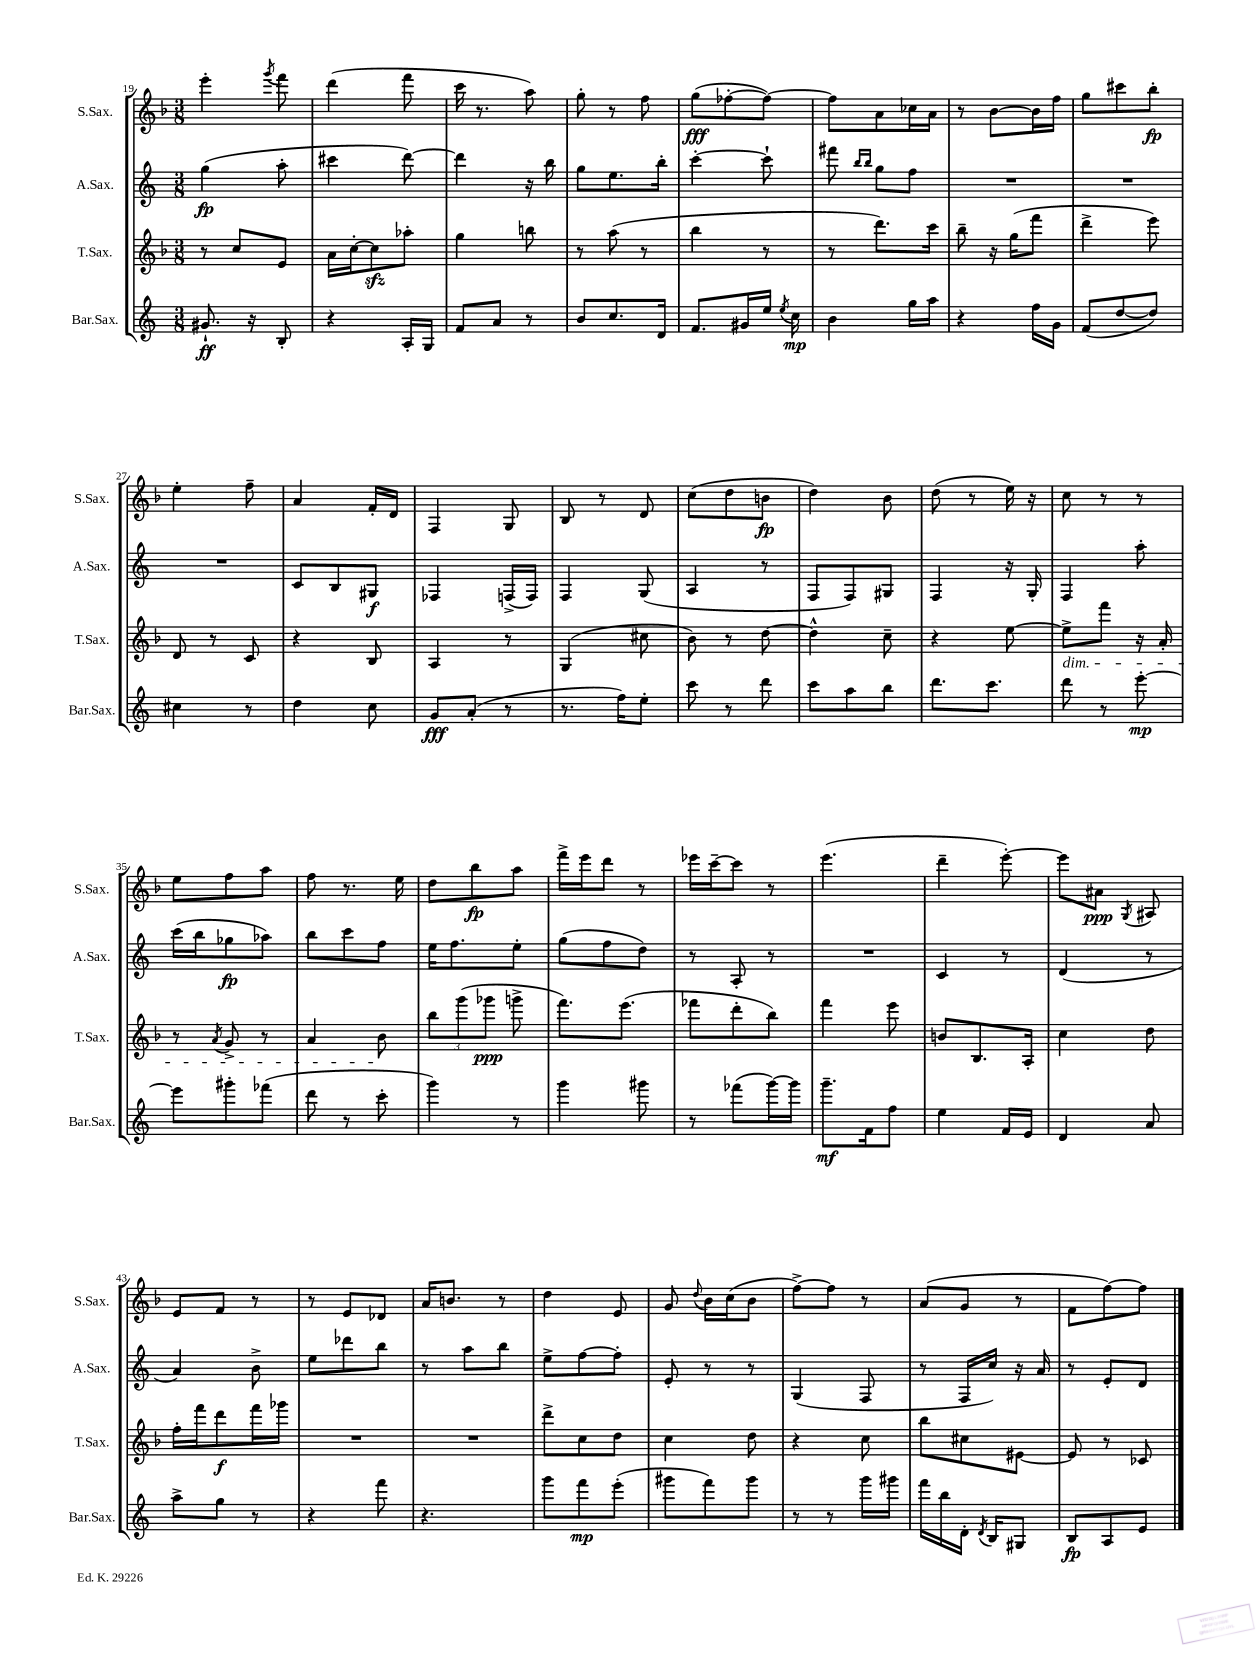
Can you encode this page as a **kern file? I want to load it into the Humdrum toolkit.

**kern	**dynam	**kern	**dynam	**kern	**dynam	**kern	**dynam
*part4	*part4	*part3	*part3	*part2	*part2	*part1	*part1
*staff4	*staff4	*staff3	*staff3	*staff2	*staff2	*staff1	*staff1
*I"Bar.Sax.	*	*I"T.Sax.	*	*I"A.Sax.	*	*I"S.Sax.	*
*I'Bar.Sax.	*	*I'T.Sax.	*	*I'A.Sax.	*	*I'S.Sax.	*
*clefG2	*	*clefG2	*	*clefG2	*	*clefG2	*
*k[]	*	*k[b-]	*	*k[]	*	*k[b-]	*
*M3/8	*	*M3/8	*	*M3/8	*	*M3/8	*
=19	=19	=19	=19	=19	=19	=19	=19
8.g#X`/	ff	8r	.	(4gg\	fp	4eee'\	.
.	.	8cc/L	.	.	.	.	.
16r	.	.	.	.	.	.	.
.	.	.	.	.	.	8qggg/	.
8B'/	.	8e/J	.	8aa'\	.	8fff\	.
=20	=20	=20	=20	=20	=20	=20	=20
4r	.	16a\LL	.	4ccc#X\	.	(4ddd\	.
.	.	[16cc'\J	.	.	.	.	.
.	.	8cczz\]	.	.	.	.	.
16A'/LL	.	8aa-X'\J	.	[8ddd\)	.	8fff\	.
16G/JJ	.	.	.	.	.	.	.
=21	=21	=21	=21	=21	=21	=21	=21
8f/L	.	4gg\	.	4ddd\]	.	16ccc\	.
.	.	.	.	.	.	8.r	.
8a/J	.	.	.	.	.	.	.
8r	.	8bbn\	.	16r	.	8aa\)	.
.	.	.	.	16bb\	.	.	.
=22	=22	=22	=22	=22	=22	=22	=22
8b/L	.	8r	.	8gg\L	.	8gg'\	.
8.cc/	.	(8aa\	.	8.ee\	.	8r	.
.	.	8r	.	.	.	8ff\	.
16d/Jk	.	.	.	16bb'\Jk	.	.	.
=23	=23	=23	=23	=23	=23	=23	=23
8.f/L	.	4bb-\	.	[4ccc'\	.	(8gg\L	fff
.	.	.	.	.	.	[8ff-X'\	.
16g#X/L	.	.	.	.	.	.	.
16ee/JJ	.	8r	.	8ccc`\]	.	8ff-\J_)	.
8qee/	.	.	.	.	.	.	.
16cc\	mp	.	.	.	.	.	.
=24	=24	=24	=24	=24	=24	=24	=24
4b\	.	8r	.	8fff#X\	.	8ff-\L]	.
.	.	.	.	16qqbb/LL	.	.	.
.	.	.	.	16qqbb/JJ	.	.	.
.	.	8.ddd\L)	.	8gg\L	.	8a\	.
16gg\LL	.	.	.	8ff\J	.	16cc-X\L	.
16aa\JJ	.	16ccc\Jk	.	.	.	16a\JJ	.
=25	=25	=25	=25	=25	=25	=25	=25
4r	.	8bb-~\	.	4.r	.	8r	.
.	.	16r	.	.	.	[8b-\L	.
.	.	(16gg\KL	.	.	.	.	.
16ff\LL	.	8fff\J	.	.	.	16b-\L]	.
16g\JJ	.	.	.	.	.	16ff\JJ	.
=26	=26	=26	=26	=26	=26	=26	=26
(8f/L	.	4ddd^\	.	4.r	.	8gg\L	.
[8dd/	.	.	.	.	.	8ccc#X\	.
8dd/J])	.	8eee\)	.	.	.	8bb-'\J	fp
!!LO:LB:g=z
=27	=27	=27	=27	=27	=27	=27	=27
4cc#X\	.	8d/	.	4.r	.	4ee'\	.
.	.	8r	.	.	.	.	.
8r	.	8c/	.	.	.	8ff~\	.
=28	=28	=28	=28	=28	=28	=28	=28
4dd\	.	4r	.	8c/L	.	4a/	.
.	.	.	.	8B/	.	.	.
8cc\	.	8B-/	.	8G#X/J	f	16f'/LL	.
.	.	.	.	.	.	16d/JJ	.
=29	=29	=29	=29	=29	=29	=29	=29
8g/L	fff	4A/	.	4F-X/	.	4F/	.
(8a'/J	.	.	.	.	.	.	.
8r	.	8r	.	(16Fn^/LL	.	8G/	.
.	.	.	.	16F/JJ)	.	.	.
=30	=30	=30	=30	=30	=30	=30	=30
8.r	.	(4G/	.	4F/	.	8B-/	.
.	.	.	.	.	.	8r	.
16ff\KL)	.	.	.	.	.	.	.
8ee'\J	.	8cc#X\	.	(8G/	.	8d/	.
=31	=31	=31	=31	=31	=31	=31	=31
8ccc\	.	8b-\)	.	4A/	.	(8cc\L	.
8r	.	8r	.	.	.	8dd\	.
8ddd\	.	[8dd\	.	8r	.	8bn\J	fp
=32	=32	=32	=32	=32	=32	=32	=32
8ccc\L	.	4dd^^\]	.	8F/L	.	4dd\)	.
8aa\	.	.	.	8F/)	.	.	.
8bb\J	.	8cc~\	.	8G#X/J	.	8b-\	.
=33	=33	=33	=33	=33	=33	=33	=33
8.ddd\L	.	4r	.	4F/	.	(8dd\	.
.	.	.	.	.	.	8r	.
8.ccc\J	.	.	.	.	.	.	.
.	.	[8ee\	.	16r	.	16ee\)	.
.	.	.	.	16G'/	.	16r	.
=34	=34	=34	=34	=34	=34	=34	=34
!	!	!LO:TX:b:i:t=dim.	!	!	!	!	!
8ddd\	.	8ee^\L]	.	4F/	.	8cc\	.
8r	.	8fff\J	.	.	.	8r	.
[8eee'\	mp	16r	.	8aa'\	.	8r	.
.	.	16a'/	.	.	.	.	.
!!LO:LB:g=z
=35	=35	=35	=35	=35	=35	=35	=35
8eee\L]	.	8r	.	(16ccc\LL	.	8ee\L	.
.	.	.	.	16bb\J	.	.	.
.	.	8qa/	.	.	.	.	.
8ggg#X'\	.	8g^/	.	8gg-X\	fp	8ff\	.
(8fff-X\J	.	8r	.	8aa-X\J)	.	8aa\J	.
=36	=36	=36	=36	=36	=36	=36	=36
8ddd\	.	4a/	.	8bb\L	.	8ff\	.
8r	.	.	.	8ccc\	.	8.r	.
8ccc'\	.	8b-\	.	8ff\J	.	.	.
.	.	.	.	.	.	16ee\	.
=37	=37	=37	=37	=37	=37	=37	=37
4ggg\)	.	12bb-\L	.	16ee\KL	.	8dd\L	.
.	.	.	.	8.ff\	.	.	.
.	.	(12ggg\	.	.	.	.	.
.	.	.	.	.	.	8bb-\	fp
.	.	12ggg-X\J	ppp	.	.	.	.
8r	.	8gggn^\	.	8ee'\J	.	8aa\J	.
=38	=38	=38	=38	=38	=38	=38	=38
4ggg\	.	8.fff\L)	.	(8gg\L	.	16fff^\LL	.
.	.	.	.	.	.	16eee\J	.
.	.	.	.	8ff\	.	8ddd\J	.
.	.	(8.eee\J	.	.	.	.	.
8ggg#X\	.	.	.	8dd\J)	.	8r	.
=39	=39	=39	=39	=39	=39	=39	=39
8r	.	8fff-X\L	.	8r	.	16eee-X\LL	.
.	.	.	.	.	.	[16ccc~\J	.
(8fff-X\L	.	8ddd'\	.	8A'/	.	8ccc\J]	.
[16ggg\L)	.	8bb-\J)	.	8r	.	8r	.
16ggg\JJ]	.	.	.	.	.	.	.
=40	=40	=40	=40	=40	=40	=40	=40
8.ggg~\L	mf	4fff\	.	4.r	.	(4.eee\	.
16f\k	.	.	.	.	.	.	.
8ff\J	.	8eee\	.	.	.	.	.
=41	=41	=41	=41	=41	=41	=41	=41
4ee\	.	8bn/L	.	4c/	.	4ddd~\	.
.	.	8.B-/	.	.	.	.	.
16f/LL	.	.	.	8r	.	[8eee'\)	.
16e/JJ	.	16A'/Jk	.	.	.	.	.
=42	=42	=42	=42	=42	=42	=42	=42
4d/	.	4cc\	.	(4d/	.	8eee\L]	.
.	.	.	.	.	.	8a#X\J	ppp
.	.	.	.	.	.	8qG/	.
8a/	.	8dd\	.	8r	.	8A#X/	.
!!LO:LB:g=z
=43	=43	=43	=43	=43	=43	=43	=43
8aa^\L	.	16ff'\LL	.	4a/)	.	8e/L	.
.	.	16fff\J	.	.	.	.	.
8gg\J	.	8ddd\	f	.	.	8f/J	.
8r	.	16fff\L	.	8b^\	.	8r	.
.	.	16ggg-X\JJ	.	.	.	.	.
=44	=44	=44	=44	=44	=44	=44	=44
4r	.	4.r	.	8ee\L	.	8r	.
.	.	.	.	8ddd-X\	.	8e/L	.
8fff\	.	.	.	8bb\J	.	8d-X/J	.
=45	=45	=45	=45	=45	=45	=45	=45
4.r	.	4.r	.	8r	.	16a/KL	.
.	.	.	.	.	.	8.bn/J	.
.	.	.	.	8aa\L	.	.	.
.	.	.	.	8bb\J	.	8r	.
=46	=46	=46	=46	=46	=46	=46	=46
8ggg\L	.	8ddd^\L	.	8ee^\L	.	4dd\	.
8fff\	mp	8cc\	.	[8ff\	.	.	.
(8eee'\J	.	8dd\J	.	8ff'\J]	.	8e/	.
=47	=47	=47	=47	=47	=47	=47	=47
8ggg#X\L	.	4cc\	.	8e'/	.	8g/	.
.	.	.	.	.	.	8qqdd/	.
8fff\)	.	.	.	8r	.	16b-\LL	.
.	.	.	.	.	.	(16cc\J	.
8ggg#\J	.	8dd\	.	8r	.	8b-\J	.
=48	=48	=48	=48	=48	=48	=48	=48
8r	.	4r	.	(4G/	.	[8ff^\L)	.
8r	.	.	.	.	.	8ff\J]	.
16ggg\LL	.	8cc\	.	8F/	.	8r	.
16ggg#X\JJ	.	.	.	.	.	.	.
=49	=49	=49	=49	=49	=49	=49	=49
16fff\LL	.	8bb-\L	.	8r	.	(8a/L	.
16bb\	.	.	.	.	.	.	.
16d'\JJ	.	8cc#X\	.	16F/LL	.	8g/J	.
8qd/	.	.	.	.	.	.	.
16B/KL	.	.	.	16cc/JJ)	.	.	.
8G#X/J	.	[8e#X\J	.	16r	.	8r	.
.	.	.	.	16a/	.	.	.
=50	=50	=50	=50	=50	=50	=50	=50
8B/L	fp	8e#/]	.	8r	.	8f\L	.
8A/	.	8r	.	8e'/L	.	[8ff\)	.
8e/J	.	8c-X/	.	8d/J	.	8ff\J]	.
==	==	==	==	==	==	==	==
*-	*-	*-	*-	*-	*-	*-	*-
